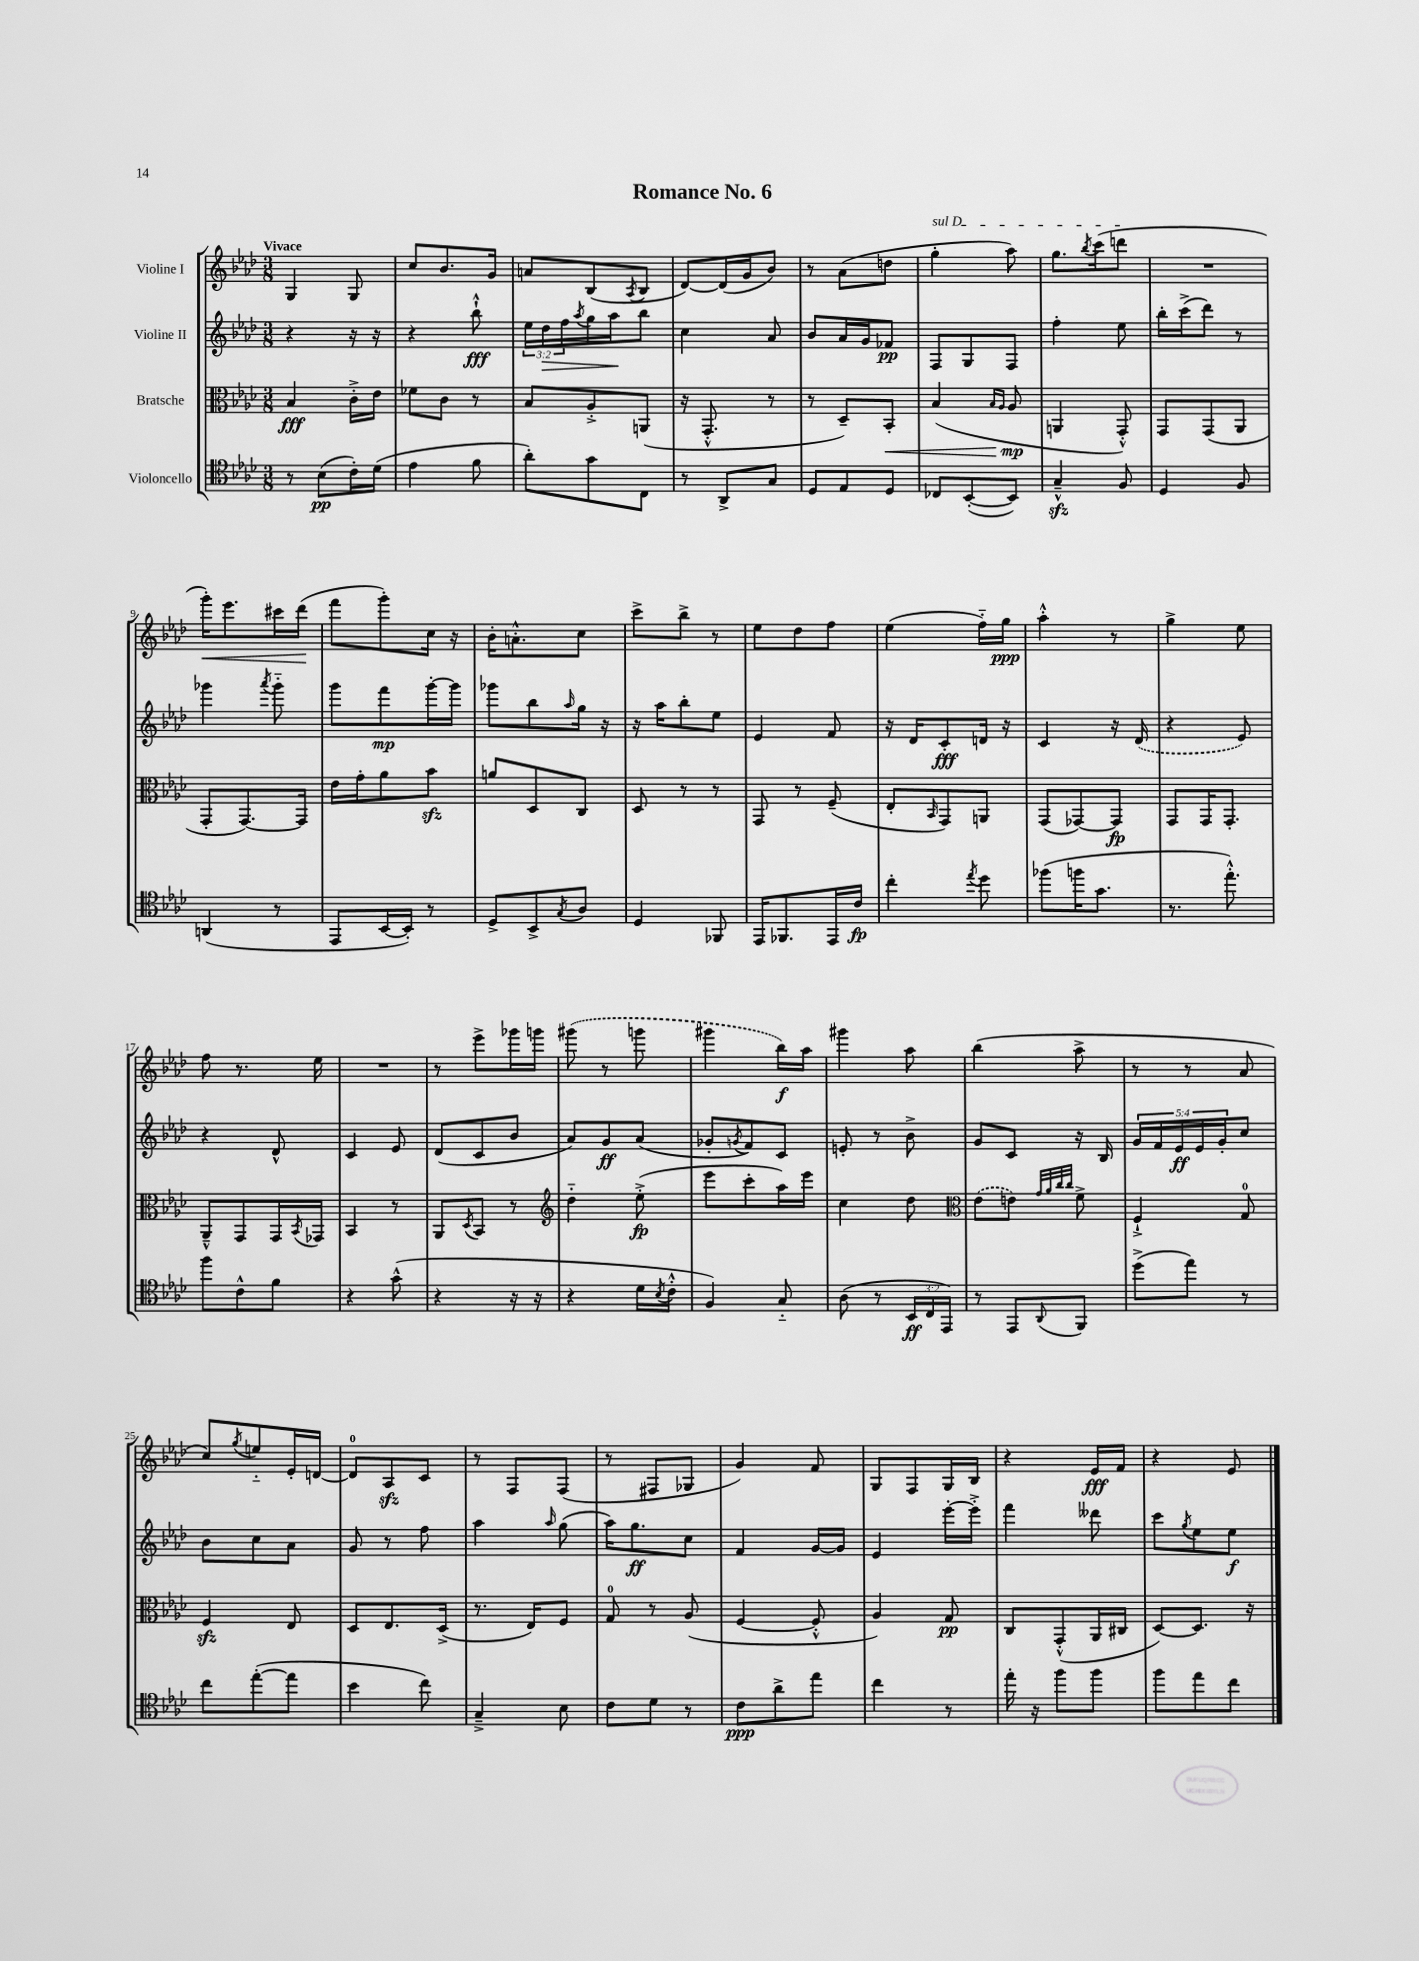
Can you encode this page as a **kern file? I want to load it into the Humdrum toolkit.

**kern	**dynam	**kern	**dynam	**kern	**dynam	**kern	**dynam
*part4	*part4	*part3	*part3	*part2	*part2	*part1	*part1
*staff4	*staff4	*staff3	*staff3	*staff2	*staff2	*staff1	*staff1
*I"Violoncello	*	*I"Bratsche	*	*I"Violine II	*	*I"Violine I	*
*clefC4	*	*clefC3	*	*clefG2	*	*clefG2	*
*k[b-e-a-d-]	*	*k[b-e-a-d-]	*	*k[b-e-a-d-]	*	*k[b-e-a-d-]	*
*M3/8	*	*M3/8	*	*M3/8	*	*M3/8	*
=1	=1	=1	=1	=1	=1	=1	=1
!	!	!	!	!	!	!LO:TX:a:B:t=Vivace	!
8r	.	4B-/	fff	4r	.	4G/	.
(8B-\L	pp	.	.	.	.	.	.
16c'\L)	.	16c'^\LL	.	16r	.	8G/	.
(16d-\JJ	.	16e-\JJ	.	16r	.	.	.
=2	=2	=2	=2	=2	=2	=2	=2
4e-\	.	8f-X\L	.	4r	.	8cc/L	.
.	.	8c\J	.	.	.	8.b-/	.
8f\	.	8r	.	8bb-`^^\	fff	.	.
.	.	.	.	.	.	16g/Jk	.
=3	=3	=3	=3	=3	=3	=3	=3
8a-'\L)	.	8B-/L	.	24ee-\LL	.	8an/L	.
!	!	!	!	!	!LO:HP:b	!	!
.	.	.	.	24dd-\	>	.	.
.	.	.	.	24ff\	.	.	.
.	.	.	.	8qaa-/	.	.	.
8g\	.	8A-'^/	.	16gg\	.	(8B-/	.
.	.	.	.	16aa-\J	.	.	.
.	.	.	.	.	.	8qA-/	.
8C\J	.	(8AAn/J	.	8bb-\J	]	8B-/J	.
=4	=4	=4	=4	=4	=4	=4	=4
8r	.	16r	.	4cc\	.	[8d-/L)	.
.	.	8.GG'^^/	.	.	.	.	.
8AA-^/L	.	.	.	.	.	(16d-/L]	.
.	.	.	.	.	.	16g/J	.
8G/J	.	8r	.	8a-/	.	8b-/J)	.
=5	=5	=5	=5	=5	=5	=5	=5
8D-/L	.	8r	.	8b-/L	.	8r	.
8E-/	.	8D-~/L)	.	16a-/L	.	(8a-\L	.
.	.	.	.	16g/J	.	.	.
!	!	!	!LO:HP:b	!	!	!	!
8D-/J	.	8BB-'/J	<	8f-X/J	pp	8ddn\J	.
=6	=6	=6	=6	=6	=6	=6	=6
!	!	!	!	!	!	!LO:TX:a:i:t=sul D	!
8C-X/L	.	(4B-/	.	8F/L	.	4gg'\	.
([8BB-'/	.	.	.	8G/	.	.	.
.	.	16qqB-/LL	.	.	.	.	.
.	.	16qqA-/JJ	.	.	.	.	.
8BB-/J])	.	8A-/	mp	8F/J	.	8aa-\)	.
.	.	.	[	.	.	.	.
=7	=7	=7	=7	=7	=7	=7	=7
4Gzz~^^/	.	4AAn/	.	4ff'\	.	8.gg\L	.
.	.	.	.	.	.	8qbb-/	.
.	.	.	.	.	.	(16ccc\k	.
8F/	.	8GG'^^/)	.	8ee-\	.	8dddn\J	.
=8	=8	=8	=8	=8	=8	=8	=8
4D-/	.	8GG/L	.	16bb-'\LL	.	4.r	.
.	.	.	.	(16ccc^\J	.	.	.
.	.	(8GG/	.	8ddd-\J)	.	.	.
8F/	.	8AA-/J	.	8r	.	.	.
!!LO:LB:g=z
=9	=9	=9	=9	=9	=9	=9	=9
!	!	!	!	!	!	!	!LO:HP:b
(4AAn/	.	8GG'/L	.	4ggg-X\	.	16ggg'\KL)	<
.	.	.	.	.	.	8.eee-\	.
.	.	[8.GG/)	.	.	.	.	.
.	.	.	.	8qaaa-/	.	.	.
8r	.	.	.	8ggg-\	.	16ccc#X\L	.
.	.	16GG/Jk]	.	.	.	(16ddd-\JJ	.
.	.	.	.	.	.	.	[
=10	=10	=10	=10	=10	=10	=10	=10
8EE-/L	.	16e-\LL	.	8ggg\L	.	8fff\L	.
.	.	16g'\J	.	.	.	.	.
[16BB-/L	.	8a-\	.	8fff\	mp	8ggg'\)	.
16BB-'/JJ])	.	.	.	.	.	.	.
8r	.	8b-zz\J	.	[16ggg'\L	.	16cc\Jk	.
.	.	.	.	16ggg\JJ]	.	16r	.
=11	=11	=11	=11	=11	=11	=11	=11
8D-^/L	.	8an/L	.	8ggg-X\L	.	16b-'\KL	.
.	.	.	.	.	.	8.an'^^\	.
8BB-^/	.	8D-/	.	8bb-\	.	.	.
8qG/	.	.	.	16qqaa-/	.	.	.
8A-/J	.	8C/J	.	16gg\Jk	.	8cc\J	.
.	.	.	.	16r	.	.	.
=12	=12	=12	=12	=12	=12	=12	=12
4D-/	.	8D-/	.	16r	.	8ccc^\L	.
.	.	.	.	16aa-\KL	.	.	.
.	.	8r	.	8bb-'\	.	8bb-^\J	.
8FF-X/	.	8r	.	8ee-\J	.	8r	.
=13	=13	=13	=13	=13	=13	=13	=13
16EE-/KL	.	8GG/	.	4e-/	.	8ee-\L	.
8.FF-X/	.	.	.	.	.	.	.
.	.	8r	.	.	.	8dd-\	.
16EE-/L	.	(8F~/	.	8f/	.	8ff\J	.
16c/JJ	fp	.	.	.	.	.	.
=14	=14	=14	=14	=14	=14	=14	=14
4cc'\	.	8E-'/L	.	16r	.	(4ee-\	.
.	.	.	.	16d-/KL	.	.	.
.	.	16qqBB-/	.	.	.	.	.
.	.	8GG/)	.	8c'/	fff	.	.
8qee-/	.	.	.	.	.	.	.
8dd-\	.	8AAn/J	.	16dn/Jk	.	16ff\LL)	.
.	.	.	.	16r	.	16gg\JJ	ppp
=15	=15	=15	=15	=15	=15	=15	=15
(8ff-X\L	.	(8GG/L	.	4c/	.	4aa-'^^\	.
16ffn\K	.	[8GG-X/)	.	.	.	.	.
8.g\J	.	.	.	.	.	.	.
.	.	8GG-/J]	fp	16r	.	8r	.
.	.	.	.	(16d-/	.	.	.
=16	=16	=16	=16	=16	=16	=16	=16
8.r	.	8GG/L	.	4r	.	4gg^\	.
.	.	16GG/K	.	.	.	.	.
8.ee-'^^\)	.	8.GG'/J	.	.	.	.	.
.	.	.	.	8e-/)	.	8ee-\	.
!!LO:LB:g=z
=17	=17	=17	=17	=17	=17	=17	=17
8ff\L	.	8AA-~^^/L	.	4r	.	8ff\	.
8c^^\	.	8GG/	.	.	.	8.r	.
8f\J	.	16GG/L	.	8d-^^/	.	.	.
.	.	8qBB-/	.	.	.	.	.
.	.	16GG-X/JJ	.	.	.	16ee-\	.
=18	=18	=18	=18	=18	=18	=18	=18
4r	.	4BB-/	.	4c/	.	4.r	.
(8g^^\	.	8r	.	8e-/	.	.	.
=19	=19	=19	=19	=19	=19	=19	=19
4r	.	8AA-/L	.	(8d-/L	.	8r	.
.	.	8qD-/	.	.	.	.	.
.	.	8BB-/J	.	8c/	.	8eee-^\L	.
16r	.	8r	.	8b-/J	.	16ggg-X\L	.
16r	.	.	.	.	.	16gggn\JJ	.
=20	=20	=20	=20	=20	=20	=20	=20
*	*	*clefG2	*	*	*	*	*
4r	.	4dd-\	.	8a-/L)	.	(8ggg#X\	.
.	.	.	.	8g/	ff	8r	.
16d-\LL	.	(8ee-'^\	fp	(8a-/J	.	8gggn\	.
8qB-/	.	.	.	.	.	.	.
16c'^^\JJ	.	.	.	.	.	.	.
=21	=21	=21	=21	=21	=21	=21	=21
4F/)	.	8eee-\L	.	8g-X'/L	.	4ggg#X\	.
.	.	.	.	8qgn/	.	.	.
.	.	8ccc'\	.	8f/)	.	.	.
8G/	.	16aa-\L)	.	8c/J	.	16bb-\LL)	f
.	.	16eee-\JJ	.	.	.	16aa-\JJ	.
=22	=22	=22	=22	=22	=22	=22	=22
(8A-\	.	4cc\	.	8en'/	.	4ggg#X\	.
8r	.	.	.	8r	.	.	.
24BB-/LL	ff	8dd-\	.	8b-^\	.	8aa-\	.
24C/	.	.	.	.	.	.	.
24EE-/JJ)	.	.	.	.	.	.	.
=23	=23	=23	=23	=23	=23	=23	=23
*	*	*clefC3	*	*	*	*	*
8r	.	(8e-\L	.	8g/L	.	(4bb-\	.
8EE-/L	.	8en\J)	.	8c/J	.	.	.
.	.	32qqg/LLL	.	.	.	.	.
.	.	32qqa-/	.	.	.	.	.
.	.	32qqcc/	.	.	.	.	.
8qqAA-/	.	32qqcc/JJJ	.	.	.	.	.
8FF/J	.	8f^\	.	16r	.	8aa-^\	.
.	.	.	.	16B-/	.	.	.
=24	=24	=24	=24	=24	=24	=24	=24
(8dd-^\L	.	4F`^/	.	20g/LL	.	8r	.
.	.	.	.	20f/	.	.	.
.	.	.	.	20e-/	ff	.	.
8ee-\J)	.	.	.	.	.	8r	.
.	.	.	.	20e-/	.	.	.
.	.	.	.	20g'/J	.	.	.
8r	.	8G/	.	8cc/J	.	8a-/	.
!!LO:LB:g=z
=25	=25	=25	=25	=25	=25	=25	=25
8cc\L	.	4Fzz/	.	8b-\L	.	8cc/L)	.
.	.	.	.	.	.	8qgg/	.
([8ee-'\	.	.	.	8cc\	.	8een/	.
8ee-\J]	.	8E-/	.	8a-\J	.	16e-'/L	.
.	.	.	.	.	.	[16dn/JJ	.
=26	=26	=26	=26	=26	=26	=26	=26
4b-\	.	8D-/L	.	8g/	.	8d/L]	.
.	.	8.E-/	.	8r	.	8A-zz/	.
8cc\)	.	.	.	8ff\	.	8c/J	.
.	.	(16D-^/Jk	.	.	.	.	.
=27	=27	=27	=27	=27	=27	=27	=27
4G~^/	.	8.r	.	4aa-\	.	8r	.
.	.	.	.	.	.	8F/L	.
.	.	16E-/KL)	.	.	.	.	.
.	.	.	.	16qqaa-/	.	.	.
8B-\	.	8F/J	.	(8gg\	.	(8F/J	.
=28	=28	=28	=28	=28	=28	=28	=28
8c\L	.	8G/	.	16aa-\KL)	.	8r	.
.	.	.	.	8.gg\	ff	.	.
8d-\J	.	8r	.	.	.	8F#X/L	.
8r	.	(8A-/	.	8cc\J	.	8G-X/J	.
=29	=29	=29	=29	=29	=29	=29	=29
8c\L	ppp	[4F/	.	4f/	.	4g/)	.
8a-^\	.	.	.	.	.	.	.
8ee-\J	.	8F'^^/]	.	[16g/LL	.	8f/	.
.	.	.	.	16g/JJ]	.	.	.
=30	=30	=30	=30	=30	=30	=30	=30
4cc\	.	4A-/)	.	4e-/	.	8G/L	.
.	.	.	.	.	.	8F/	.
8r	.	8G/	pp	[16eee-'\LL	.	16G/L	.
.	.	.	.	16eee-'^\JJ]	.	16B-/JJ	.
=31	=31	=31	=31	=31	=31	=31	=31
16ee-'\	.	8C/L	.	4fff\	.	4r	.
16r	.	.	.	.	.	.	.
8ff\L	.	(8GG'^^/	.	.	.	.	.
8ff\J	.	16AA-/L	.	8ddd--X\	.	16e-/LL	fff
.	.	16C#X/JJ	.	.	.	16f/JJ	.
=32	=32	=32	=32	=32	=32	=32	=32
8ff\L	.	[8D-/L)	.	8ccc\L	.	4r	.
.	.	.	.	8qgg/	.	.	.
8ee-\	.	8.D-/J]	.	8ee-\	.	.	.
8cc\J	.	.	.	8ee-\J	f	8e-/	.
.	.	16r	.	.	.	.	.
==	==	==	==	==	==	==	==
*-	*-	*-	*-	*-	*-	*-	*-
